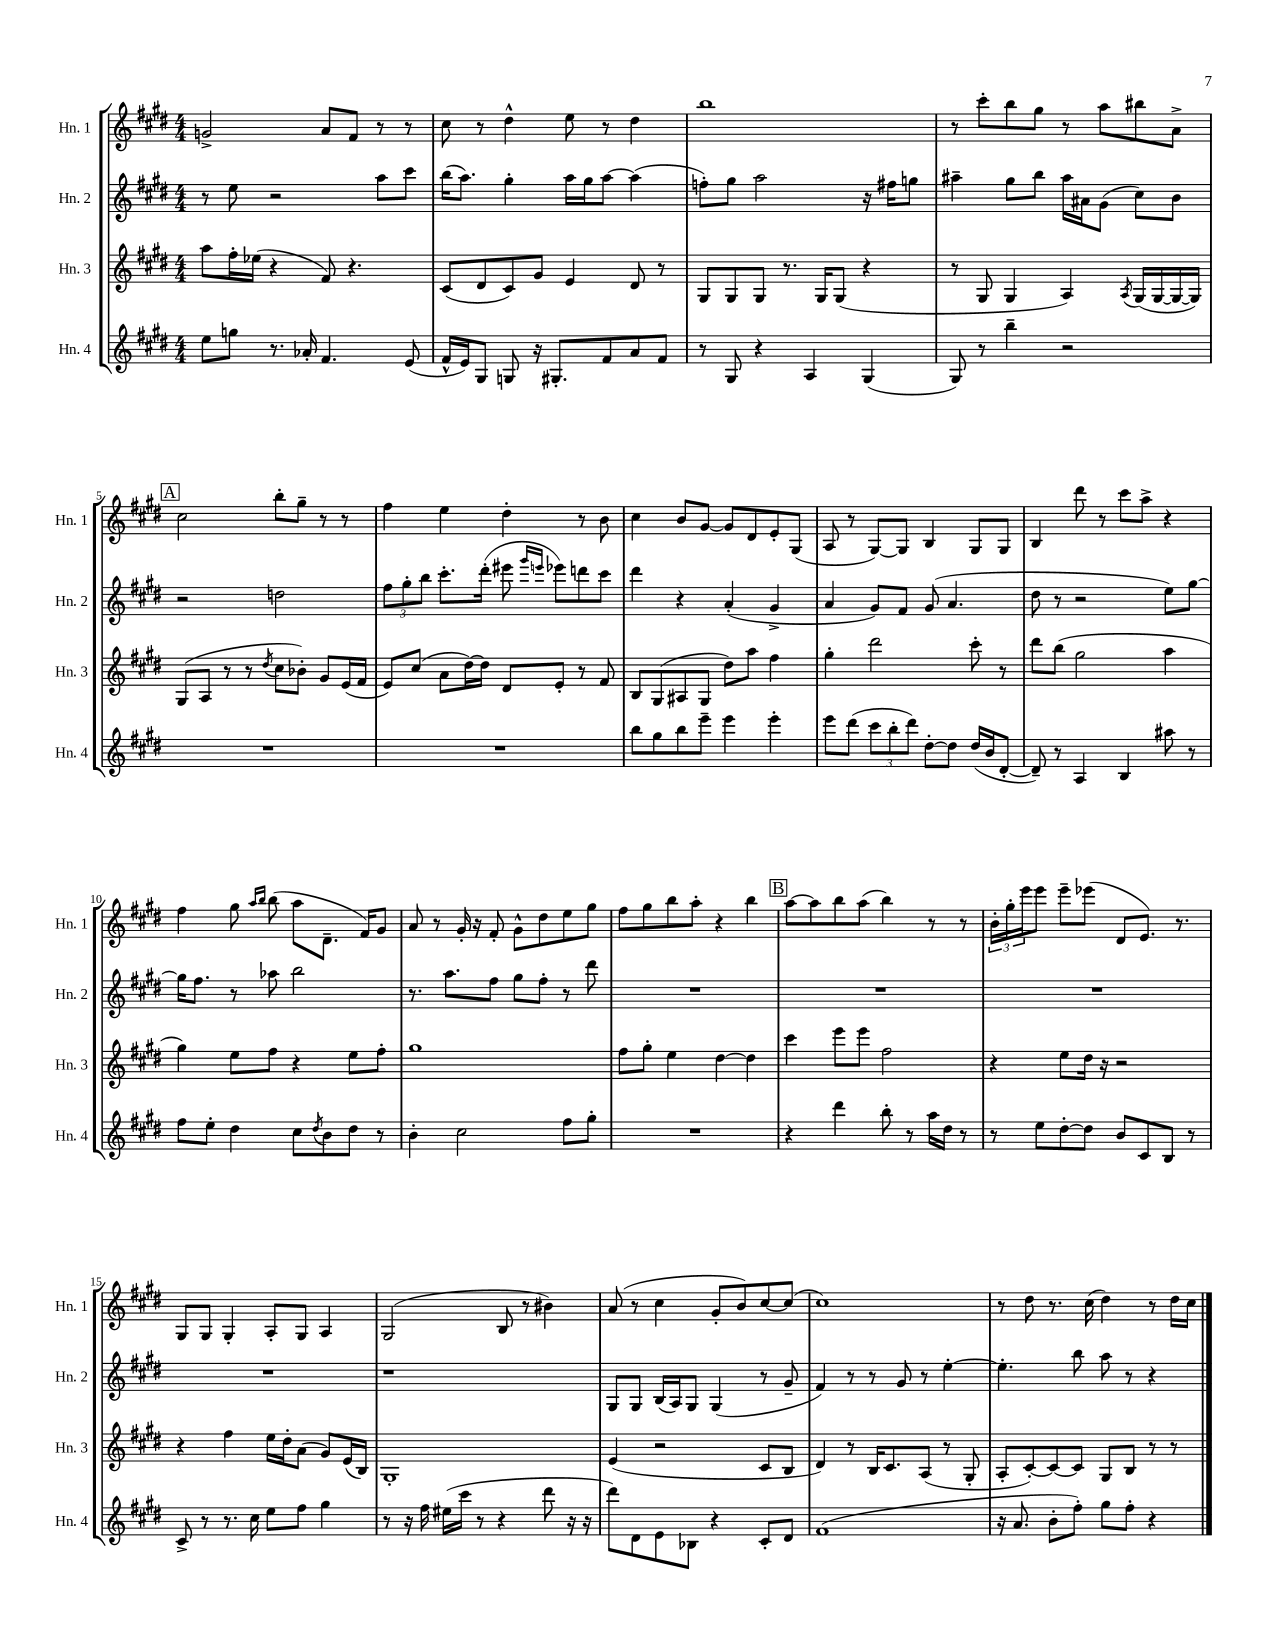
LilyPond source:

<<
\new StaffGroup <<
\new Staff = "s0" \with { instrumentName = "Hn. 1" shortInstrumentName = "Hn. 1" } {
    \clef treble \key e \major \numericTimeSignature \time 4/4
    g'2-> a'8 fis'8 r8 r8 |
    cis''8 r8 dis''4-^ e''8 r8 dis''4 |
    b''1 |
    r8 cis'''8-. b''8 gis''8 r8 a''8 bis''8 a'8-> |
    \mark \markup { \box "A" } cis''2 b''8-. gis''8-- r8 r8 |
    fis''4 e''4 dis''4-. r8 b'8 |
    cis''4 b'8 gis'8~ gis'8 dis'8 e'8-. gis8( |
    a8 r8 gis8~) gis8 b4 gis8 gis8 |
    b4 dis'''8 r8 cis'''8 a''8-> r4 |
    fis''4 gis''8 \grace { a''16 b''16 } b''8( a''8 dis'8.-- fis'16) gis'8 |
    a'8 r8 gis'16-. r16 fis'8-. gis'8-^ dis''8 e''8 gis''8 |
    fis''8 gis''8 b''8 a''8-. r4 b''4 |
    \mark \markup { \box "B" } a''8~ a''8 b''8 a''8( b''4) r8 r8 |
    \tuplet 3/2 { b'16-. gis''16-. e'''16 } e'''8 e'''8-- ees'''8( dis'8 e'8.) r8. |
    gis8 gis8 gis4-. a8-. gis8 a4 |
    gis2( b8 r8 bis'4) |
    a'8( r8 cis''4 gis'8-. b'8) cis''8~ cis''8( |
    cis''1) |
    r8 dis''8 r8. cis''16( dis''4) r8 dis''16 cis''16 \bar "|." |
}
\new Staff = "s1" \with { instrumentName = "Hn. 2" shortInstrumentName = "Hn. 2" } {
    \clef treble \key e \major \numericTimeSignature \time 4/4
    r8 e''8 r2 a''8 cis'''8 |
    b''16( a''8.) gis''4-. a''16 gis''16 a''8~ a''4( |
    f''8-.) gis''8 a''2 r16 fis''16 g''8 |
    ais''4-- gis''8 b''8 ais''16 ais'16 gis'8( cis''8) b'8 |
    \mark \markup { \box "A" } r2 d''2 |
    \tuplet 3/2 { fis''8 gis''8-. b''8 } cis'''8.-. dis'''16-.( eis'''8 \grace { gis'''16 e'''16 } ees'''8) d'''8 cis'''8 |
    dis'''4 r4 a'4-.( gis'4-> |
    a'4 gis'8) fis'8 gis'8( a'4. |
    dis''8 r8 r2 e''8) gis''8~ |
    gis''16 fis''8. r8 aes''8 b''2 |
    r8. a''8. fis''8 gis''8 fis''8-. r8 dis'''8 |
    R1 |
    \mark \markup { \box "B" } R1 |
    R1 |
    R1 |
    r1 |
    gis8 gis8 b16( a16) gis8 gis4( r8 gis'8-- |
    fis'4) r8 r8 gis'8 r8 e''4~-. |
    e''4.-. b''8 a''8 r8 r4 \bar "|." |
}
\new Staff = "s2" \with { instrumentName = "Hn. 3" shortInstrumentName = "Hn. 3" } {
    \clef treble \key e \major \numericTimeSignature \time 4/4
    a''8 fis''16-. ees''16( r4 fis'8) r4. |
    cis'8( dis'8 cis'8) gis'8 e'4 dis'8 r8 |
    gis8 gis8 gis8 r8. gis16 gis8( r4 |
    r8 gis8 gis4 a4) \acciaccatura { a8 } gis16( gis16~ gis16~ gis16) |
    \mark \markup { \box "A" } gis8( a8 r8 r8 \acciaccatura { dis''8 } cis''8 bes'8-.) gis'8 e'16( fis'16 |
    e'8) cis''8( a'8 dis''16~) dis''16 dis'8 e'8-. r8 fis'8 |
    b8 gis8( ais8 gis8 dis''8) a''8 fis''4 |
    gis''4-. dis'''2 cis'''8-. r8 |
    dis'''8 b''8( gis''2 a''4 |
    gis''4) e''8 fis''8 r4 e''8 fis''8-. |
    gis''1 |
    fis''8 gis''8-. e''4 dis''4~ dis''4 |
    \mark \markup { \box "B" } cis'''4 e'''8 e'''8 fis''2 |
    r4 e''8 dis''16 r16 r2 |
    r4 fis''4 e''16 dis''16-. a'8( gis'8) e'16( b16) |
    gis1-. |
    e'4( r2 cis'8 b8 |
    dis'4) r8 b16 cis'8. a8( r8 gis8-. |
    a8-. cis'8~-.) cis'8~ cis'8 gis8 b8 r8 r8 \bar "|." |
}
\new Staff = "s3" \with { instrumentName = "Hn. 4" shortInstrumentName = "Hn. 4" } {
    \clef treble \key e \major \numericTimeSignature \time 4/4
    e''8 g''8 r8. aes'16-. fis'4. e'8( |
    fis'16-^ e'16) gis8 g8 r16 gis8.-. fis'8 a'8 fis'8 |
    r8 gis8 r4 a4 gis4( |
    gis8) r8 b''4-- r2 |
    \mark \markup { \box "A" } R1 |
    R1 |
    b''8 gis''8 b''8 e'''8-- e'''4 e'''4-. |
    e'''8 dis'''8( \tuplet 3/2 { cis'''8 b''8-. dis'''8) } dis''8~-. dis''8 dis''16( b'16 dis'8~-. |
    dis'8--) r8 a4 b4 ais''8 r8 |
    fis''8 e''8-. dis''4 cis''8 \acciaccatura { dis''8 } b'8 dis''8 r8 |
    b'4-. cis''2 fis''8 gis''8-. |
    R1 |
    \mark \markup { \box "B" } r4 dis'''4 b''8-. r8 a''16 dis''16 r8 |
    r8 e''8 dis''8~-. dis''8 b'8 cis'8 b8 r8 |
    cis'8-> r8 r8. cis''16 e''8 fis''8 gis''4 |
    r8 r16 fis''16 eis''16( cis'''16 r8 r4 dis'''8 r16 r16 |
    dis'''8) dis'8 e'8 bes8 r4 cis'8-. dis'8 |
    fis'1( |
    r16 a'8. b'8-. fis''8-.) gis''8 fis''8-. r4 \bar "|." |
}
>>
>>
